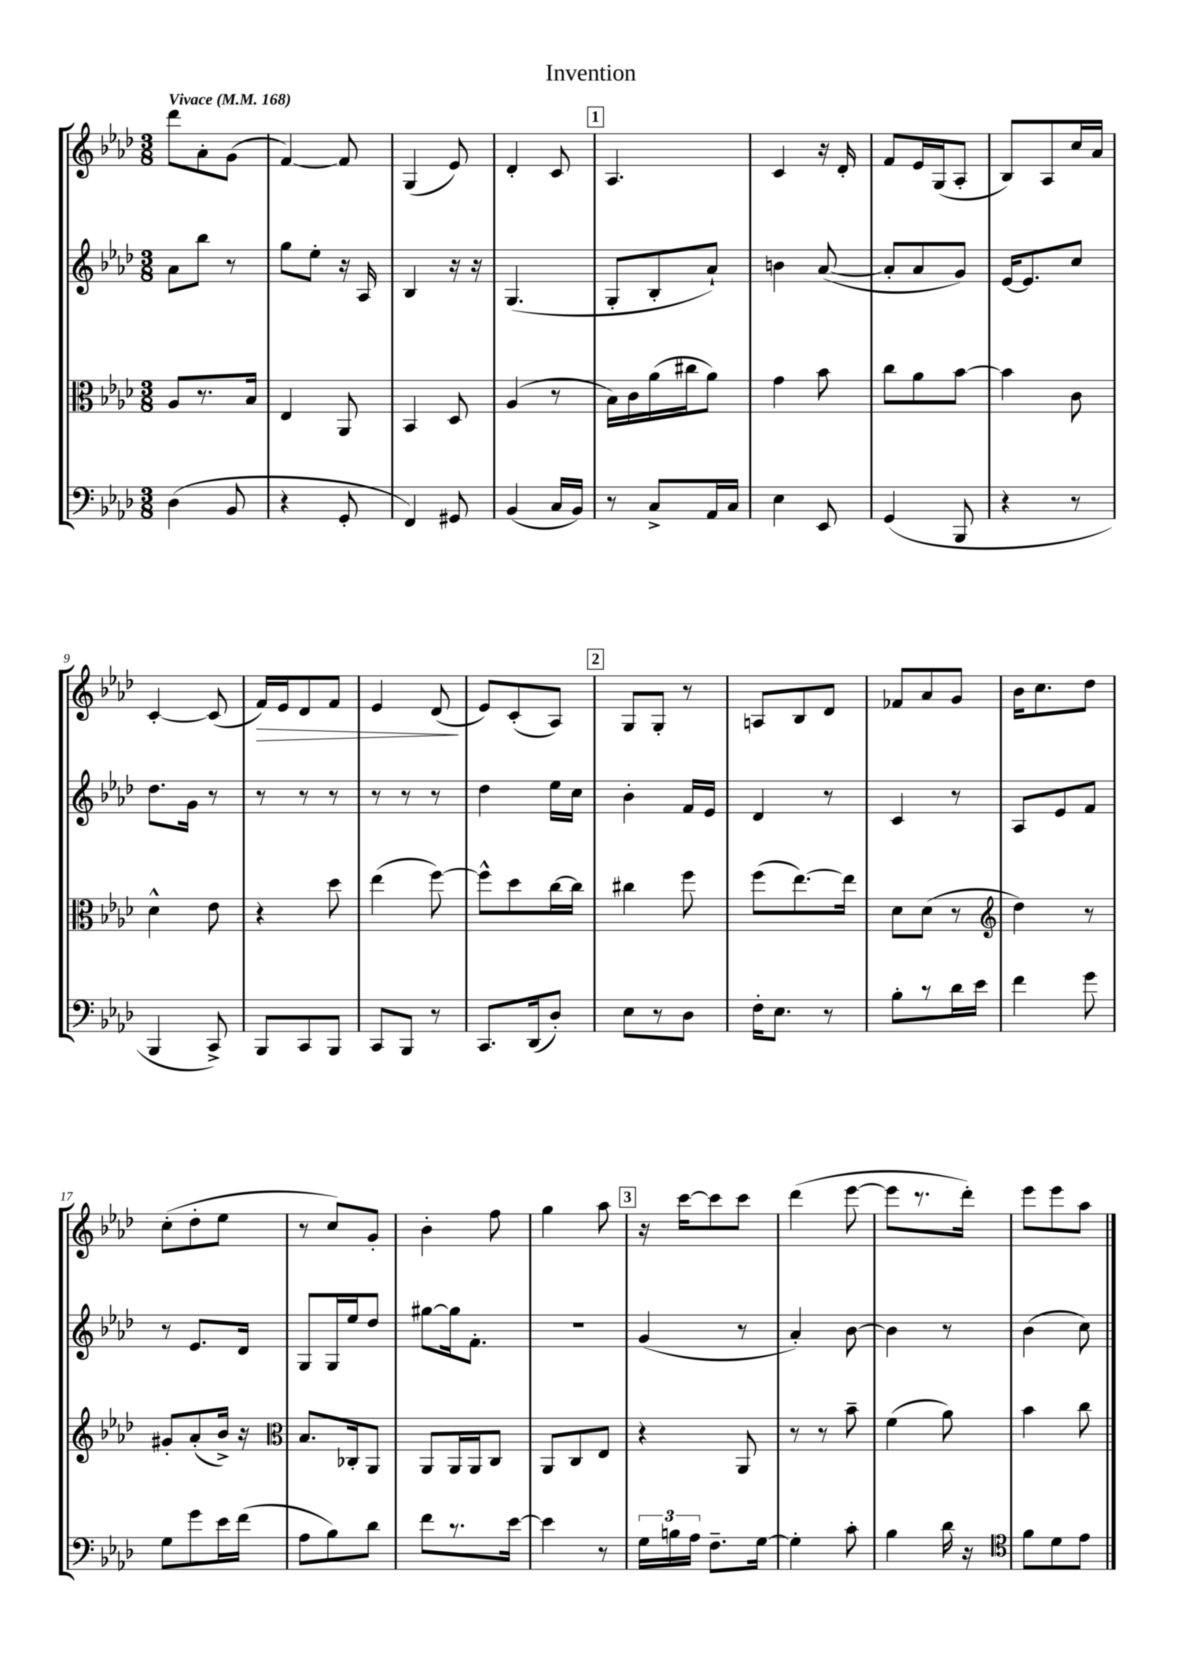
\header { title = "Invention" }
<<
\new StaffGroup <<
\new Staff = "s0" {
    \clef treble \key aes \major \numericTimeSignature \time 3/8 \tempo "Vivace" 4 = 168
    \autoBeamOff des'''8[ aes'8-. g'8]( |
    f'4~) f'8 |
    g4( ees'8) |
    des'4-. c'8 |
    \mark \markup { \box "1" } aes4. |
    c'4 r16 des'16-. |
    f'8[ ees'16 g16( aes8]-. |
    bes8[) aes8 c''16 aes'16] |
    c'4~-. c'8( |
    f'16[\>) ees'16 des'8 f'8] |
    ees'4 des'8\!( |
    ees'8[) c'8-.( aes8]) |
    \mark \markup { \box "2" } g8[ g8]-. r8 |
    a8[ bes8 des'8] |
    fes'8[ aes'8 g'8] |
    bes'16[ c''8. des''8] |
    c''8[-.( des''8-. ees''8] |
    r8 c''8[) g'8]-. |
    bes'4-. f''8 |
    g''4 aes''8 |
    \mark \markup { \box "3" } r16 c'''16[~ c'''8 c'''8] |
    des'''4( ees'''8~ |
    ees'''8[ r8. des'''16]-.) |
    ees'''8[ ees'''8 aes''8] \bar "|." |
}
\new Staff = "s1" {
    \clef treble \key aes \major \numericTimeSignature \time 3/8
    \autoBeamOff aes'8[ bes''8] r8 |
    g''8[ ees''8]-. r16 aes16 |
    bes4 r16 r16 |
    g4.( |
    \mark \markup { \box "1" } g8[-. bes8-. aes'8]-!) |
    b'4 aes'8~( |
    aes'8[-. aes'8 g'8]) |
    ees'16[~ ees'8. c''8] |
    des''8.[ g'16] r8 |
    r8 r8 r8 |
    r8 r8 r8 |
    des''4 ees''16[ c''16] |
    \mark \markup { \box "2" } bes'4-. f'16[ ees'16] |
    des'4 r8 |
    c'4 r8 |
    aes8[ ees'8 f'8] |
    r8 ees'8.[ des'16] |
    g8[ g16 ees''16 des''8] |
    gis''8[~ gis''16 f'8.]-. |
    R4. |
    \mark \markup { \box "3" } g'4( r8 |
    aes'4-.) bes'8~ |
    bes'4 r8 |
    bes'4( c''8) \bar "|." |
}
\new Staff = "s2" {
    \clef alto \key aes \major \numericTimeSignature \time 3/8
    \autoBeamOff aes8[ r8. bes16] |
    ees4 aes,8 |
    bes,4 des8 |
    aes4( r8 |
    \mark \markup { \box "1" } bes16[) c'16 aes'16( cis''16 aes'8]) |
    g'4 bes'8 |
    c''8[ aes'8 bes'8]~ |
    bes'4 c'8 |
    des'4-^ ees'8 |
    r4 des''8 |
    ees''4( f''8~) |
    f''8[-^ des''8 c''16~ c''16] |
    \mark \markup { \box "2" } cis''4 f''8 |
    f''8[( ees''8.~) ees''16] |
    des'8[ des'8]( r8 |
    \clef treble des''4) r8 |
    gis'8[-. aes'8-.( bes'16]->) r16 |
    \clef alto bes8.[ ces16-. aes,8] |
    aes,8[ aes,16 aes,16 c8] |
    aes,8[ c8 ees8] |
    \mark \markup { \box "3" } r4 aes,8 |
    r8 r8 bes'8-- |
    f'4( aes'8) |
    bes'4 c''8 \bar "|." |
}
\new Staff = "s3" {
    \clef bass \key aes \major \numericTimeSignature \time 3/8
    \autoBeamOff des4( bes,8 |
    r4 g,8-. |
    f,4) gis,8 |
    bes,4( c16[ bes,16]) |
    \mark \markup { \box "1" } r8 c8[-> aes,16 c16] |
    ees4 ees,8 |
    g,4( bes,,8 |
    r4 r8 |
    bes,,4 c,8->) |
    bes,,8[ c,8 bes,,8] |
    c,8[ bes,,8] r8 |
    c,8.[ des,16( des8]-.) |
    \mark \markup { \box "2" } ees8[ r8 des8] |
    f16[-. ees8.] r8 |
    bes8[-. r8 des'16 ees'16] |
    f'4 g'8 |
    g8[ g'8 ees'16 f'16]( |
    aes8[ bes8) des'8] |
    f'8[ r8. ees'16]~ |
    ees'4 r8 |
    \mark \markup { \box "3" } \tuplet 3/2 { g16[ b16 aes16] } f8.[-- g16]~ |
    g4-. c'8-. |
    bes4 des'16 r16 |
    \clef tenor f'8[ des'8 ees'8] \bar "|." |
}
>>
>>
